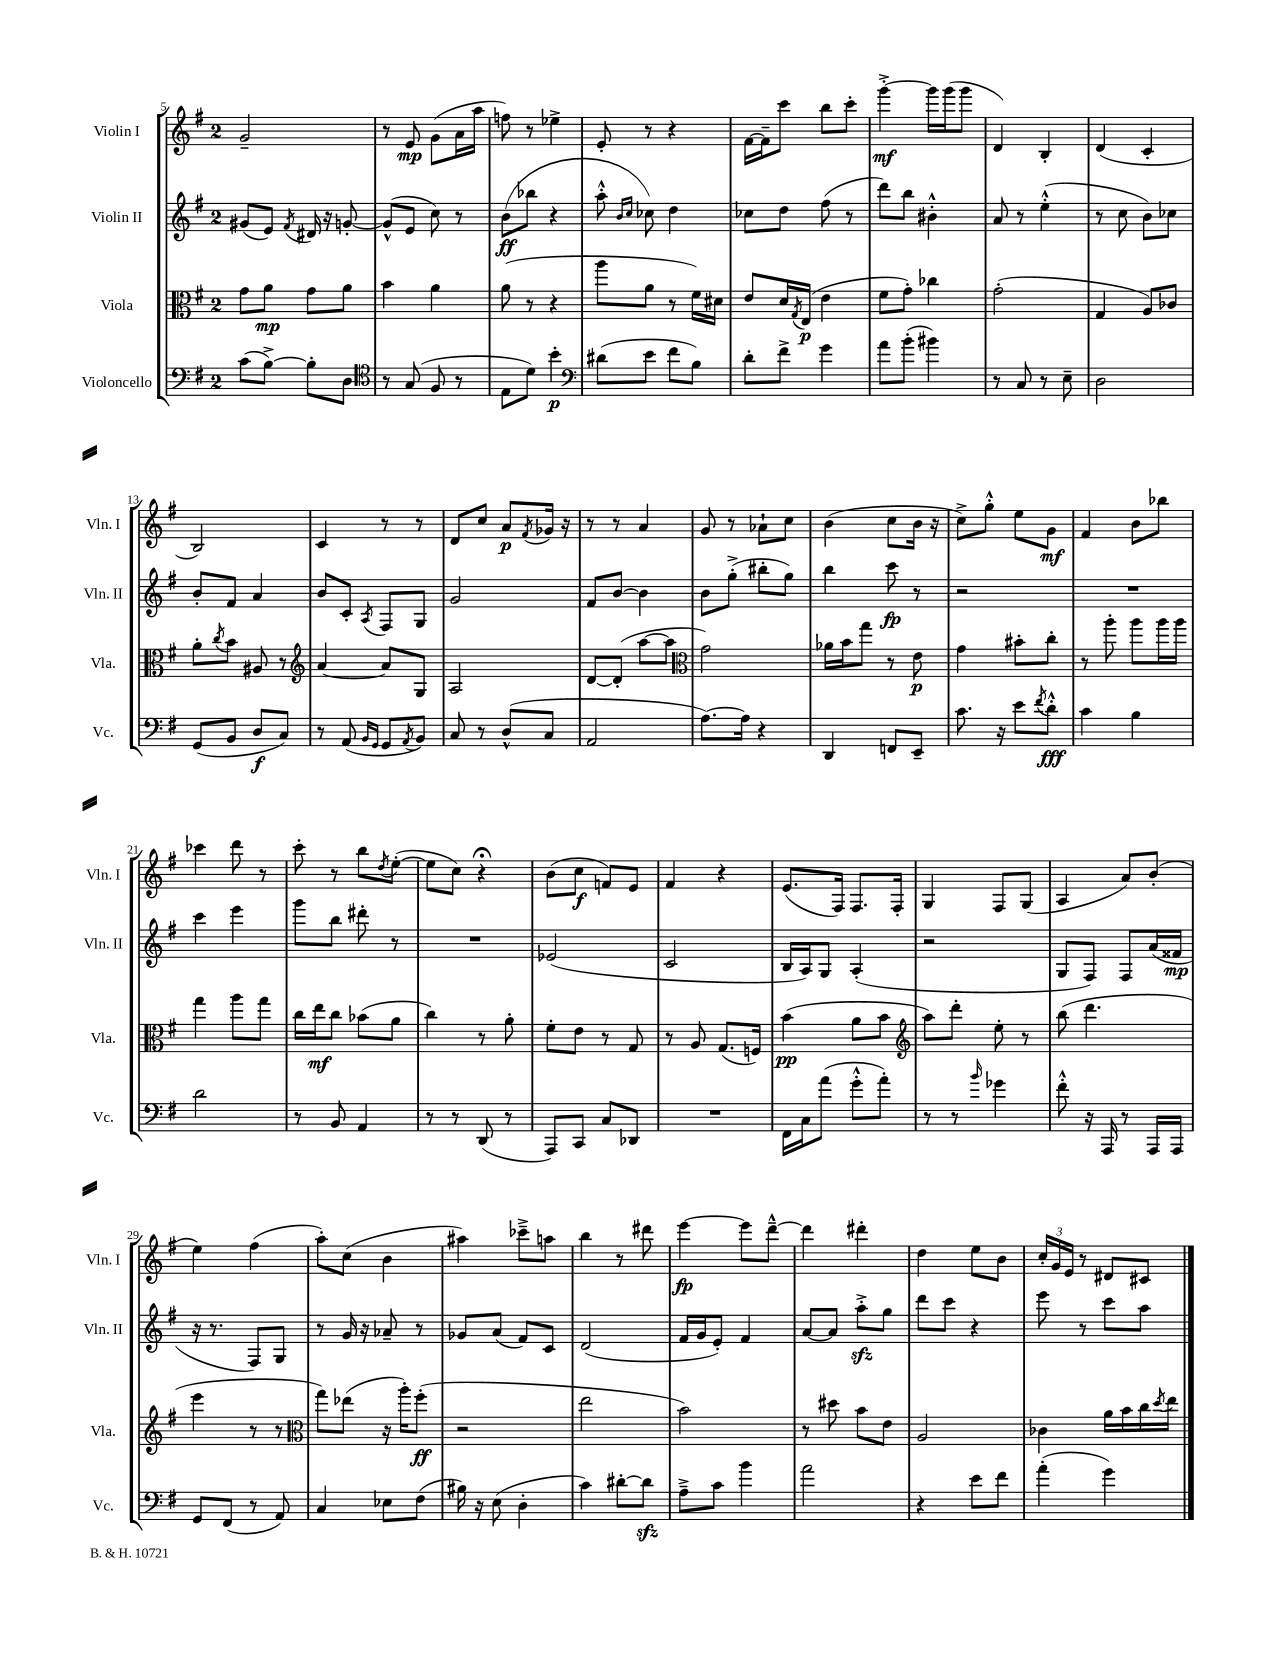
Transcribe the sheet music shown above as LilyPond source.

<<
\new StaffGroup <<
\new Staff = "s0" \with { instrumentName = "Violin I" shortInstrumentName = "Vln. I" } {
    \clef treble \key g \major \once \override Staff.TimeSignature.style = #'single-digit \time 2/4
    g'2-- |
    r8 e'8\mp g'8( a'16 a''16 |
    f''8) r8 ees''4-> |
    e'8-. r8 r4 |
    fis'16~ fis'16-- c'''8 b''8 c'''8-. |
    g'''4~-.->\mf g'''16 g'''16( g'''8 |
    d'4) b4-. |
    d'4( c'4-. |
    b2) |
    c'4 r8 r8 |
    d'8 c''8 a'8\p \acciaccatura { fis'8 } ges'16 r16 |
    r8 r8 a'4 |
    g'8 r8 aes'8-! c''8 |
    b'4( c''8 b'16 r16 |
    c''8->) g''8-.-^ e''8 g'8\mf |
    fis'4 b'8 bes''8 |
    ces'''4 d'''8 r8 |
    c'''8-. r8 b''8 \acciaccatura { d''8 } e''8~-.( |
    e''8 c''8) r4\fermata |
    b'8( c''8\f f'8) e'8 |
    fis'4 r4 |
    e'8.( fis16) fis8. fis16-. |
    g4 fis8 g8( |
    a4 a'8) b'8-.( |
    e''4) fis''4( |
    a''8-.) c''8( b'4 |
    ais''4) ces'''8---> a''8 |
    b''4 r8 dis'''8 |
    e'''4~\fp e'''8 d'''8~---^ |
    d'''4 dis'''4-. |
    d''4 e''8 b'8 |
    \tuplet 3/2 { c''16-. g'16 e'16 } r8 dis'8 cis'8 \bar "|." |
}
\new Staff = "s1" \with { instrumentName = "Violin II" shortInstrumentName = "Vln. II" } {
    \clef treble \key g \major \once \override Staff.TimeSignature.style = #'single-digit \time 2/4
    gis'8( e'8) \acciaccatura { fis'8 } dis'16 r16 g'8~-. |
    g'8-^( e'8 c''8) r8 |
    b'8\ff( bes''8 r4 |
    a''8-.-^ \grace { b'16 c''16 } ces''8) d''4 |
    ces''8 d''8 fis''8( r8 |
    d'''8) b''8 bis'4-.-^ |
    a'8 r8 e''4-.-^( |
    r8 c''8 b'8) ces''8 |
    b'8-. fis'8 a'4 |
    b'8 c'8-. \acciaccatura { a8 } fis8 g8 |
    g'2 |
    fis'8 b'8~ b'4 |
    b'8 g''8-.->( bis''8-. g''8) |
    b''4 c'''8\fp r8 |
    r2 |
    R2 |
    c'''4 e'''4 |
    g'''8 b''8 dis'''8-. r8 |
    R2 |
    ees'2( |
    c'2 |
    b16 a16) g8 a4-.( |
    r2 |
    g8 fis8) fis8 a'16( fisis'16\mp |
    r16 r8. fis8) g8 |
    r8 g'16 r16 aes'8-- r8 |
    ges'8 a'8( fis'8) c'8 |
    d'2( |
    fis'16 g'16 e'8-.) fis'4 |
    a'8~ a'8 a''8-.->\sfz g''8 |
    d'''8 c'''8 r4 |
    e'''8 r8 c'''8 a''8 \bar "|." |
}
\new Staff = "s2" \with { instrumentName = "Viola" shortInstrumentName = "Vla." } {
    \clef alto \key g \major \once \override Staff.TimeSignature.style = #'single-digit \time 2/4
    g'8 a'8\mp g'8 a'8 |
    b'4 a'4 |
    a'8( r8 r4 |
    a''8 a'8 r8 fis'16) dis'16 |
    e'8 d'16 \acciaccatura { g8 } e16\p( e'4 |
    fis'8 g'8-.) ces''4 |
    g'2-.( |
    g4 a8) ces'8 |
    a'8-. \acciaccatura { c''8 } b'8 ais8 r8 |
    \clef treble a'4~ a'8 g8 |
    a2 |
    d'8~ d'8-.( a''8~ a''8 |
    \clef alto g'2) |
    aes'16 b'16 g''8 r8 e'8\p |
    g'4 bis'8-. c''8-. |
    r8 a''8-. a''8 a''16 a''16 |
    g''4 a''8 g''8 |
    c''16 e''16\mf c''8 bes'8( a'8 |
    c''4) r8 a'8-. |
    fis'8-. e'8 r8 g8 |
    r8 a8 g8.( f16) |
    b'4\pp( a'8 b'8 |
    \clef treble a''8) d'''8-. e''8-. r8 |
    b''8( d'''4. |
    e'''4 r8 r8 |
    \clef alto g''8) ees''8( r16 a''16-.) fis''8-.\ff( |
    r2 |
    e''2 |
    b'2) |
    r8 dis''8 b'8 e'8 |
    a2 |
    ces'4 a'16 b'16 c''16 \acciaccatura { d''8 } e''16 \bar "|." |
}
\new Staff = "s3" \with { instrumentName = "Violoncello" shortInstrumentName = "Vc." } {
    \clef bass \key g \major \once \override Staff.TimeSignature.style = #'single-digit \time 2/4
    c'8( b8~->) b8-. d8 |
    \clef tenor r8 g8( fis8 r8 |
    e8 d'8) b'4-.\p |
    \clef bass dis'8( e'8 fis'8 b8) |
    d'8-. fis'8-> g'4 |
    a'8 b'8-.( bis'4) |
    r8 c8 r8 e8-- |
    d2 |
    g,8( b,8 d8\f c8) |
    r8 a,8( \grace { b,16 g,16 } g,8 \acciaccatura { a,8 } b,8) |
    c8 r8 d8-^( c8 |
    a,2 |
    a8.~) a16 r4 |
    d,4 f,8 e,8-- |
    c'8. r16 e'8 \acciaccatura { fis'8 } d'8-.-^\fff |
    c'4 b4 |
    d'2 |
    r8 b,8 a,4 |
    r8 r8 d,8( r8 |
    a,,8) c,8 c8 des,8 |
    R2 |
    fis,16 c16 a'8( g'8-.-^ a'8-.) |
    r8 r8 \grace { b'16 } ges'4 |
    fis'8-.-^ r16 a,,16 r8 a,,16 a,,16 |
    g,8 fis,8( r8 a,8) |
    c4 ees8 fis8( |
    bis16) r16 e8( d4-. |
    c'4) dis'8~-. dis'8\sfz |
    a8---> c'8 b'4 |
    a'2 |
    r4 e'8 fis'8 |
    a'4-.( g'4) \bar "|." |
}
>>
>>
\layout { \context { \Score currentBarNumber = #5 } }
